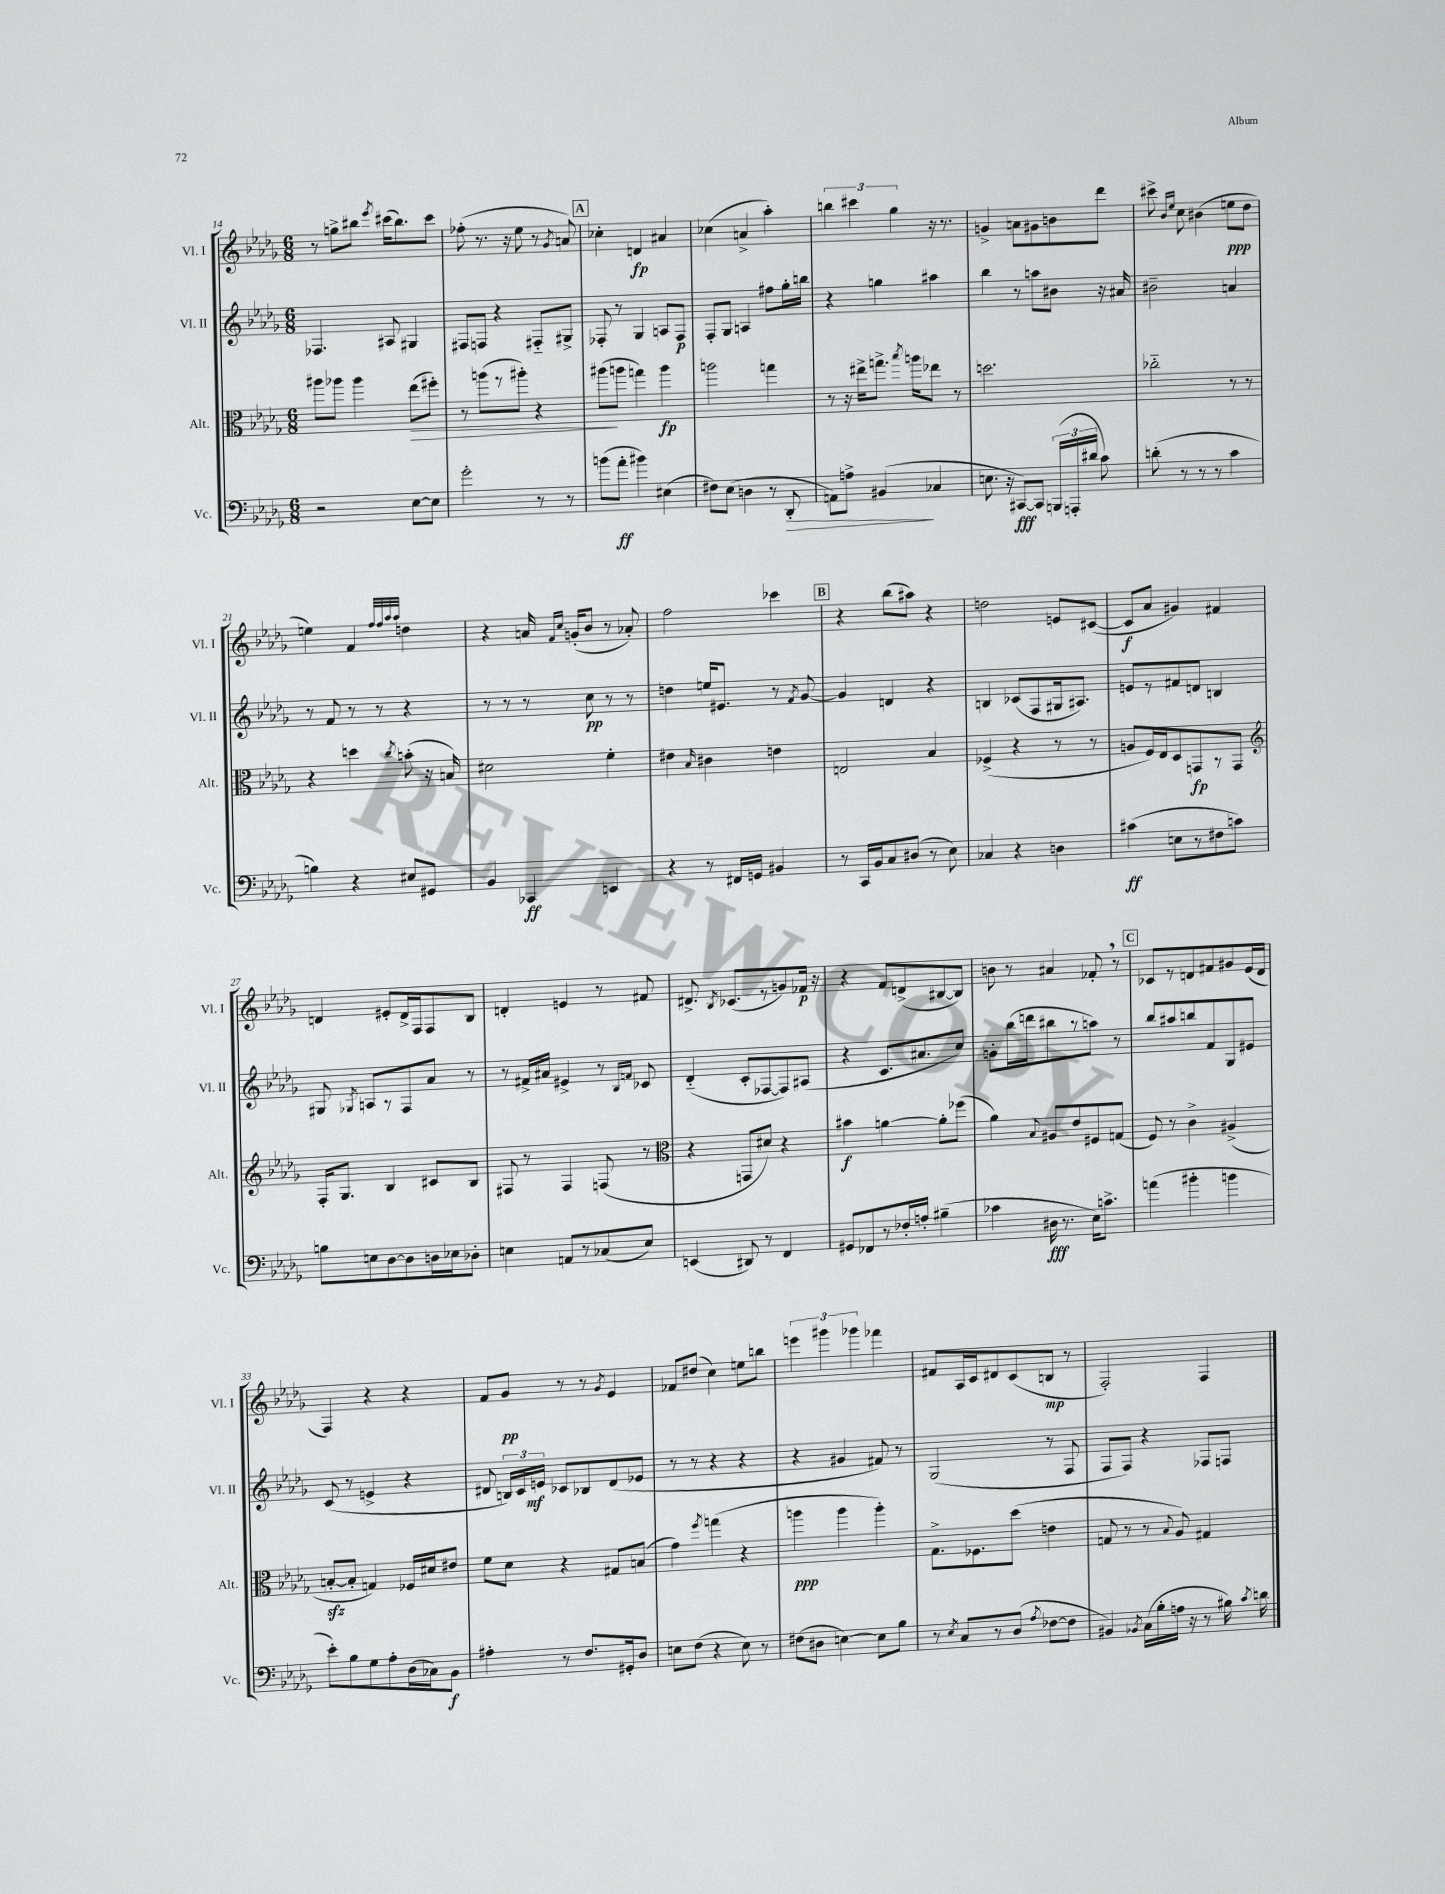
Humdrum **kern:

**kern	**kern	**kern	**kern
*staff4	*staff3	*staff2	*staff1
*clefF4	*clefC3	*clefG2	*clefG2
*k[b-e-a-d-g-]	*k[b-e-a-d-g-]	*k[b-e-a-d-g-]	*k[b-e-a-d-g-]
*M6/8	*M6/8	*M6/8	*M6/8
2r	8aa#	4.F-	8r
.	8aa-	.	8gg^
.	4aa-	.	8bb#
.	.	.	8qeee-
.	.	8A#	(16ccc#
.	.	.	8.bb#)
[8E-	(8ee-	4G#	.
8E-]	8ff#')	.	8ccc#
=	=	=	=
2g-'	8r	8F#	(8ff-'
.	(8aa	8F	8.r
.	8r	4r	.
.	.	.	16r
.	8aa#')	.	8ee-
8r	4r	8F#'~	8r
.	.	.	8qg-
8r	.	8G#^	8a)
=	=	=	=
(8b	(8aa#	8F-'	4cc-'
8a-'	8aa	8r	.
4b#)	4gg)	4G-	4d
(4E#	4aa	8A	4a#
.	.	8F-	.
=	=	=	=
8F#)	2aa	8F'	(4cc-
(8E-	.	8G-	.
4D	.	4A	4a^
8r	4gg	8ff#	4aa-')
8DD-'	.	16gg-'	.
.	.	16bb	.
=	=	=	=
8AA)	8r	4r	6bb
8A^	16r	.	.
.	.	.	6ccc#
.	16ee#^	.	.
(4BB#	8.gg^	4gg	.
.	.	.	6gg-
.	8qbb-	.	.
.	16aa	.	.
4C-	8ee-	4aa#	16r
.	.	.	8.r
.	8r	.	.
=	=	=	=
8.E	2.dd	4bb-	4g^
16r	.	.	.
[8CC#)	.	8r	8a
8CC#]	.	8aa	8g#
(24BBB	.	8b#	8b
24AAA'	.	.	.
24d#	.	.	.
8c)	.	16r	8ddd-
.	.	16a#	.
=	=	=	=
(8d'	2cc-'~	2b#~	8ccc#^
.	.	.	16qqb-
.	.	.	16qqee-
8r	.	.	8cc
8r	.	.	(4b#
8r	.	.	.
4c	8r	4a	8ee
.	8r	.	8dd-
=	=	=	=
4B)	4r	8r	4ee)
.	.	8f	.
4r	4dd	8r	4f
.	.	8r	.
.	.	.	32qqff
.	.	.	32qqff
.	.	.	32qqaa-
.	8qcc	.	32qqaa-
8E#	(8b'	4r	4dd
8GG#	16r	.	.
.	16B)	.	.
=	=	=	=
4BB-	2d#	8r	4r
.	.	8r	.
4CC-	.	8r	16a
.	.	.	16qqf
.	.	.	16qqcc
.	.	.	(16g'
.	.	8cc	8b-
4EE	4f'	8r	8r
.	.	8r	8a-')
=	=	=	=
4r	4e#	4dd	2ff
.	16qqB-	.	.
8r	4c#	16ee	.
.	.	8.e#	.
16FF#	.	.	.
16GG	.	.	.
4BB#	4e	8r	4ccc-
.	.	8qf	.
.	.	[8g-	.
=	=	=	=
8r	2E	4g-]	4r
16CC	.	.	.
16BB-	.	.	.
8C	.	4d	(8bb-
(8D#	.	.	8aa#)
8r	4B-	4r	4r
8E-)	.	.	.
=	=	=	=
4C-	(4F-^	4B	2dd
4r	4r	(8c-	.
.	.	8F	.
4D	8r	16G#	8e
.	.	8.A#)	.
.	8r	.	([8c#
=	=	=	=
(4c#	8A	8e	8c#]
.	16F)	8r	8a-
.	16E-	.	.
8E	8D-	8f#	4g#)
8r	8GG	8d	.
8F#	8r	4B	4f#
8c)	8GG	.	.
=	=	=	=
*	*clefG2	*	*
8B	16F'	8G#	4d
.	8.G-	.	.
.	.	8qG-	.
8E	.	8A	.
[8D-	4B-	8r	8e#'
8D-]	.	8F	16d^
.	.	.	16F
16D	8c#	8a-	8F
16E-	.	.	.
8D-'	8B-	8r	8B-
=	=	=	=
4E	8F#	8r	4d'
.	8r	16f#^	.
.	.	16a#	.
8AA	4F#	4e#^	4e
8r	.	.	.
(8C-	(8F	8r	8r
.	.	16qqB-	.
.	.	16qqf	.
8E)	8r	8c-	8f#
=	=	=	=
*	*clefC3	*	*
(4EE	4r	(4d-'~	8.d#^
.	.	.	8qB-
.	.	.	(8.c-
8DD#)	8GG	8c'	.
8r	8d#)	[8F-	8r
4FF	4r	8F-])	8g)
.	.	(8A#	16f-
.	.	.	16r
=	=	=	=
8GG#	4b#	4r	4r
8FF-	.	.	.
8r	[4a	8.c	8f
16F-'	.	.	(8d^
16A'	.	8.a#	.
(4B#~	8a']	.	[8B#
.	(8ff-	8cc)	8B#])
=	=	=	=
4c-	4a-)	8g'	8b
.	.	(16bb-	8r
.	.	16ddd	.
.	8qqB-	.	.
16D#	8A#	8bb#	4a#
8.r	.	.	.
.	8e-	8r	.
16E-)	8F#	8aa)	8f-'
8.c^	.	.	.
.	(8G	8r	8r
=	=	=	=
(4a	8F)	8bb-	8c-
.	8r	8aa#	8r
4b#'	4c^	8bb	8d
.	.	8f	8f#
4b	(4A#^	8G-	8g#
.	.	8e#	(16e-
.	.	.	16d
=	=	=	=
8e-')	[8B'	(8c	4F)
8B-	8B']	8r	.
8G-	4G)	4e^	4r
8A-'	.	.	.
(16D-	16F-	4r	4r
16C-)	16d#	.	.
8BB-	8e#	.	.
=	=	=	=
4A#'	8f	8d#	8f
.	8d-	24B)	8g-
.	.	24c	.
.	.	24e	.
8r	4r	8c-	8r
8.F	.	8B-	8r
.	.	.	8qg-
.	8G#	(8d#	4e-
16GG#'	.	.	.
8D-	(8B	8e-	.
=	=	=	=
8E	4g-)	8r	8f-
(8F	.	8r	(8dd#
.	8qff	.	.
4r	(4gg	4r	4cc)
8E)	4r	4r	8ee
8r	.	.	8bb
=	=	=	=
(8F#	4aa	4r	6eee
8D#	.	.	.
.	.	.	6ggg#
[4E)	4aa	4g#	.
.	.	.	6ggg-
8E]	4aa')	8f#)	4fff-
8B-	.	8r	.
=	=	=	=
8r	8.G-^	(2G-	8f#
8qE-	.	.	.
8C	.	.	16A-
.	8.F-	.	16c
8r	.	.	8d#
(8D-	(8dd-	.	(8c
8qA-	.	.	.
[8F-	4e	8r	8B
8F-]	.	8F	8r
=	=	=	=
4BB#)	8G	8F	2F')
.	8r	8F)	.
8qBB-	.	.	.
(16C	8r	4r	.
16B-'	.	.	.
.	8qqB-	.	.
16A	8A-)	.	.
16r	.	.	.
8r	4G#	8F-	4F
16B#)	.	8F	.
8qc	.	.	.
16d	.	.	.
==	==	==	==
*-	*-	*-	*-
